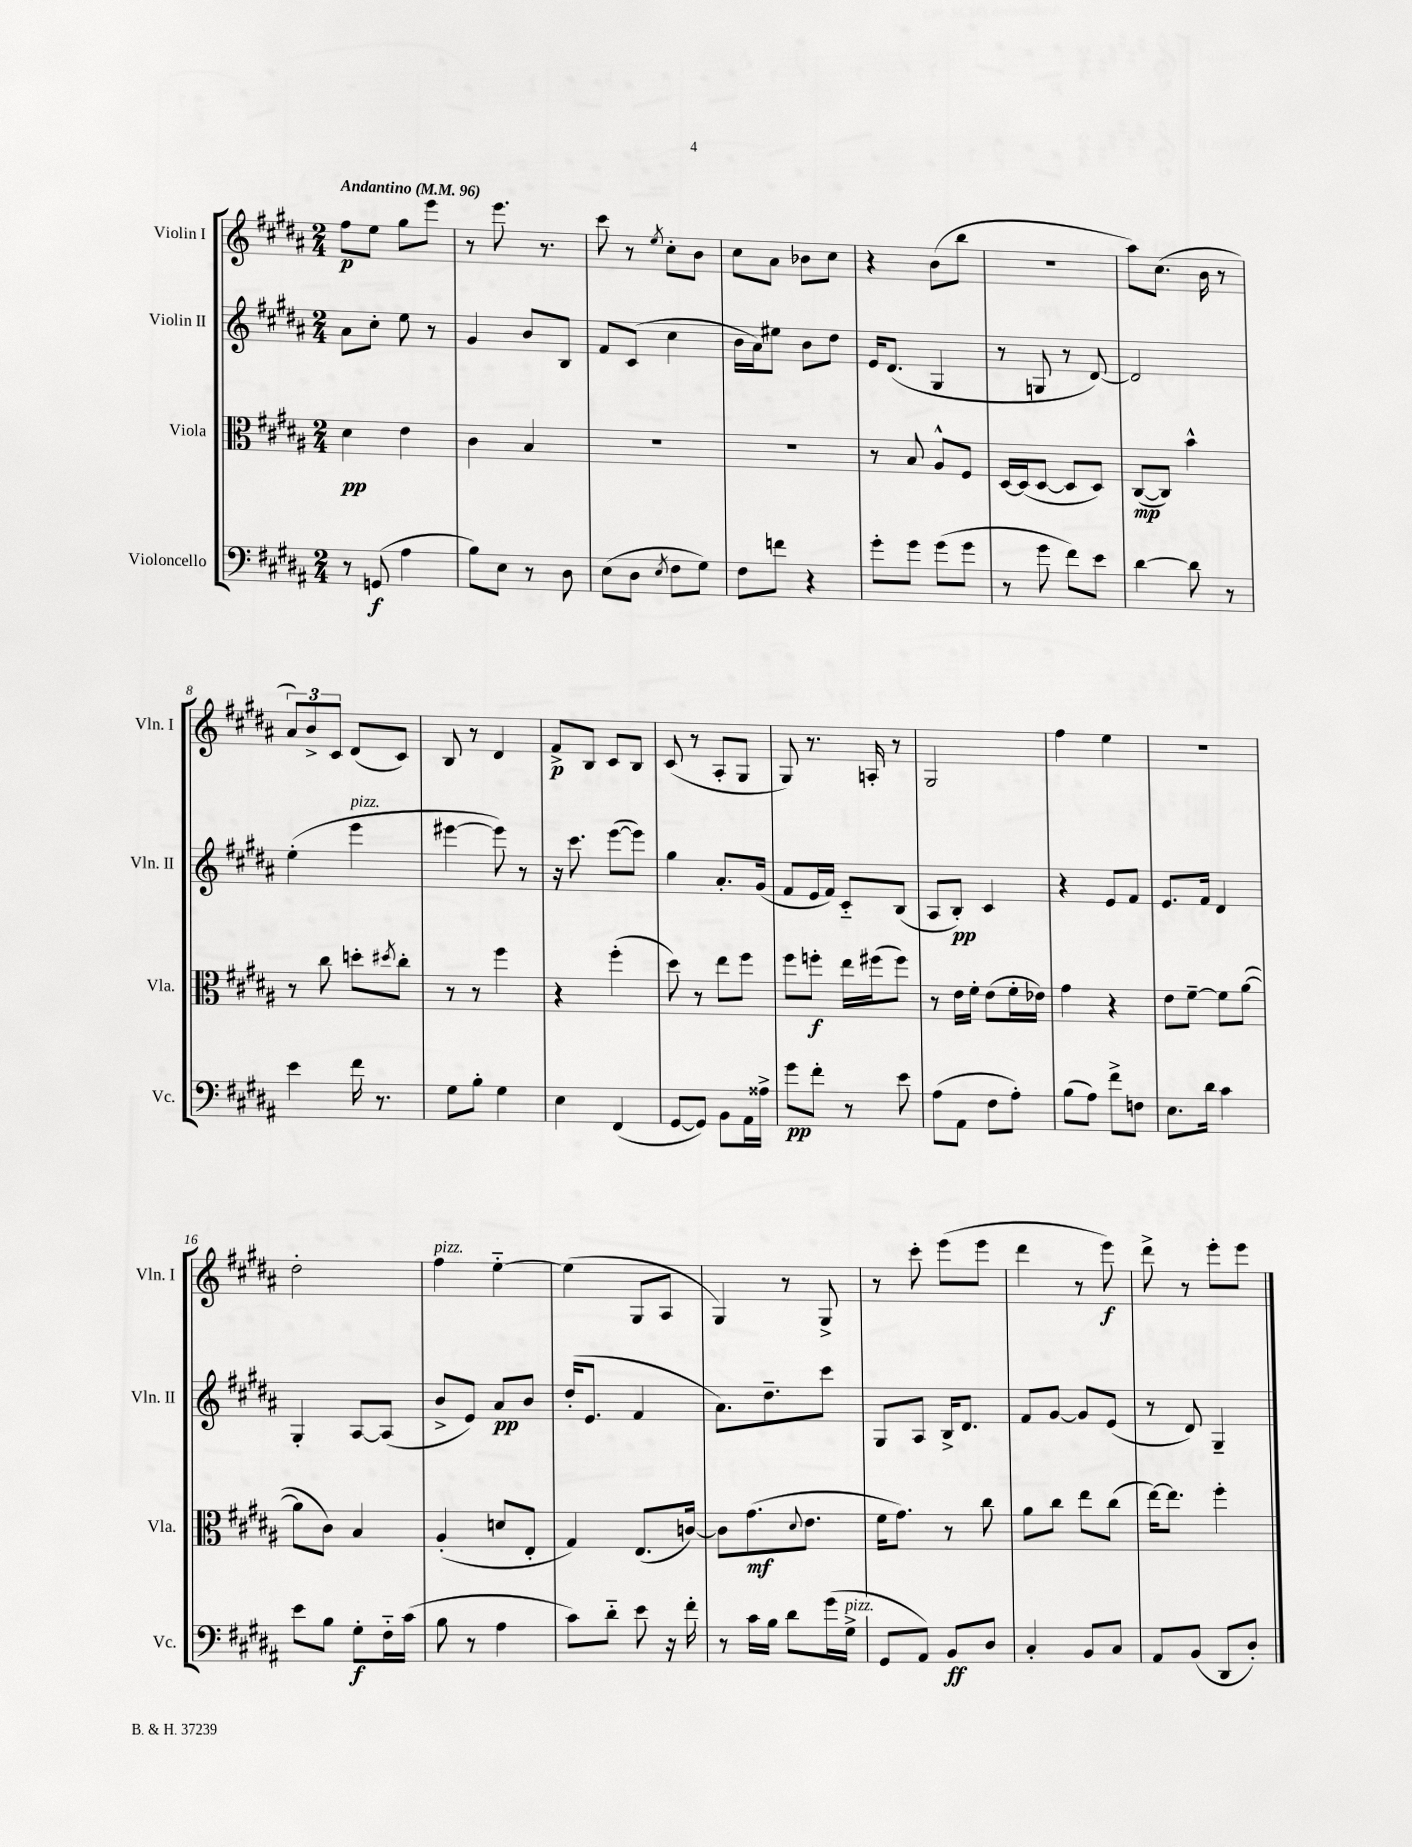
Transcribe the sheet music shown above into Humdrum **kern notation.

**kern	**kern	**kern	**kern
*staff4	*staff3	*staff2	*staff1
*clefF4	*clefC3	*clefG2	*clefG2
*k[f#c#g#d#a#]	*k[f#c#g#d#a#]	*k[f#c#g#d#a#]	*k[f#c#g#d#a#]
*M2/4	*M2/4	*M2/4	*M2/4
*MM96	*MM96	*MM96	*MM96
8r	4d#	8a#	8ff#
(8GG	.	8cc#'	8ee
4A#	4e	8ee	8gg#
.	.	8r	8eee
=	=	=	=
8B)	4c#	4g#	8r
8E	.	.	8.eee
8r	4B	8b	.
.	.	.	8.r
8D#	.	8B	.
=	=	=	=
(8E	2r	8f#	8ccc#
8D#	.	(8c#	8r
8qE	.	.	8qee
8F#	.	4cc#	8cc#'
8G#)	.	.	8b
=	=	=	=
8F#	2r	16b	8cc#
.	.	16a#)	.
8f	.	8ee#	8a#
4r	.	8b	8b-
.	.	8dd#	8cc#
=	=	=	=
8g#'	8r	16e	4r
.	.	(8.d#	.
8g#	8B	.	.
(8g#	8A#^^	4G#	(8b
8g#	8F#	.	8bb
=	=	=	=
8r	[16D#	8r	2r
.	(16D#]	.	.
8g#	[8D#	8G	.
8f#)	8D#]	8r	.
8e	8D#)	[8d#)	.
=	=	=	=
[4d#	([8C#	2d#]	8aa#)
.	8C#])	.	(8.cc#
8d#]	4b^^	.	.
.	.	.	16b
8r	.	.	8r
=	=	=	=
4e	8r	(4ee'	12a#)
.	.	.	12b^
.	8cc#	.	.
.	.	.	12c#
16f#	8dd'	4eee	(8d#
8.r	.	.	.
.	8qdd#	.	.
.	8cc#'	.	8c#)
=	=	=	=
8G#	8r	[4eee#	8B
8B'	8r	.	8r
4G#	4ff#	8eee#])	4d#
.	.	8r	.
=	=	=	=
4E	4r	16r	8f#^
.	.	8.ccc#	.
.	.	.	8B
(4FF#	(4ff#'	([8eee	8c#
.	.	8eee])	8B
=	=	=	=
[8GG#	8dd#)	4gg#	(8c#
8GG#])	8r	.	8r
8BB	8ee	8.a#'	8A#'
16AA#	8ff#	.	8G#
16A##^	.	(16g#	.
=	=	=	=
8g#	8ff#	8f#	8G#)
8f#'	8ff'	16e	8.r
.	.	16f#)	.
8r	16ee	8c#'~	.
.	(16ff#	.	16A'
8e	8ff#)	(8B	8r
=	=	=	=
(8A#	8r	8A#	2G#
8AA#	16e	8B')	.
.	16f#'	.	.
8F#	(8e	4c#	.
8A#')	16f#'	.	.
.	16e-)	.	.
=	=	=	=
(8B	4g#	4r	4ff#
8A#)	.	.	.
8f#^	4r	8e	4ee
8F	.	8f#	.
=	=	=	=
8.E	8e	8.e	2r
.	[8f#~	.	.
16d#	.	16f#	.
4c#	8f#]	4d#	.
.	([8a#	.	.
=	=	=	=
8e	8a#]	4G#'	2dd#'
8B	8c#)	.	.
8G#'	4B	[8A#	.
16F#'~	.	(8A#]	.
(16c#	.	.	.
=	=	=	=
8B	(4A#'	8b^	4ff#
8r	.	8e)	.
4A#	8d	8a#	[4ee'~
.	8E'	8b	.
=	=	=	=
8c#)	4G#)	(16dd#'	(4ee]
.	.	8.e	.
8d#'~	.	.	.
8e	(8.E	4f#	8G#
16r	.	.	8A#
16f#'	[16c)	.	.
=	=	=	=
8r	8c]	8.a#)	4G#)
16c#	(8.g#	.	.
16B	.	8.dd#~	.
8d#	.	.	8r
.	8qqd#	.	.
.	8.e	.	.
(16g#	.	8ccc#	8G#^
16G#^	.	.	.
=	=	=	=
8GG#	16f#	8G#	8r
.	8.g#)	.	.
8AA#)	.	8A#	8ccc#'
8BB	8r	16B^	(8eee
.	.	8.d#	.
8D#	8cc#	.	8eee
=	=	=	=
4C#'	8a#	8f#	4ddd#
.	8cc#	[8g#	.
8BB	8ee	8g#]	8r
8C#	(8cc#	(8e	8eee)
=	=	=	=
8AA#	[16ee)	8r	8ddd#^
.	8.ee]	.	.
(8BB	.	8d#)	8r
8DD#	4ff#'	4G#~	8eee'
8D#')	.	.	8eee
==	==	==	==
*-	*-	*-	*-
